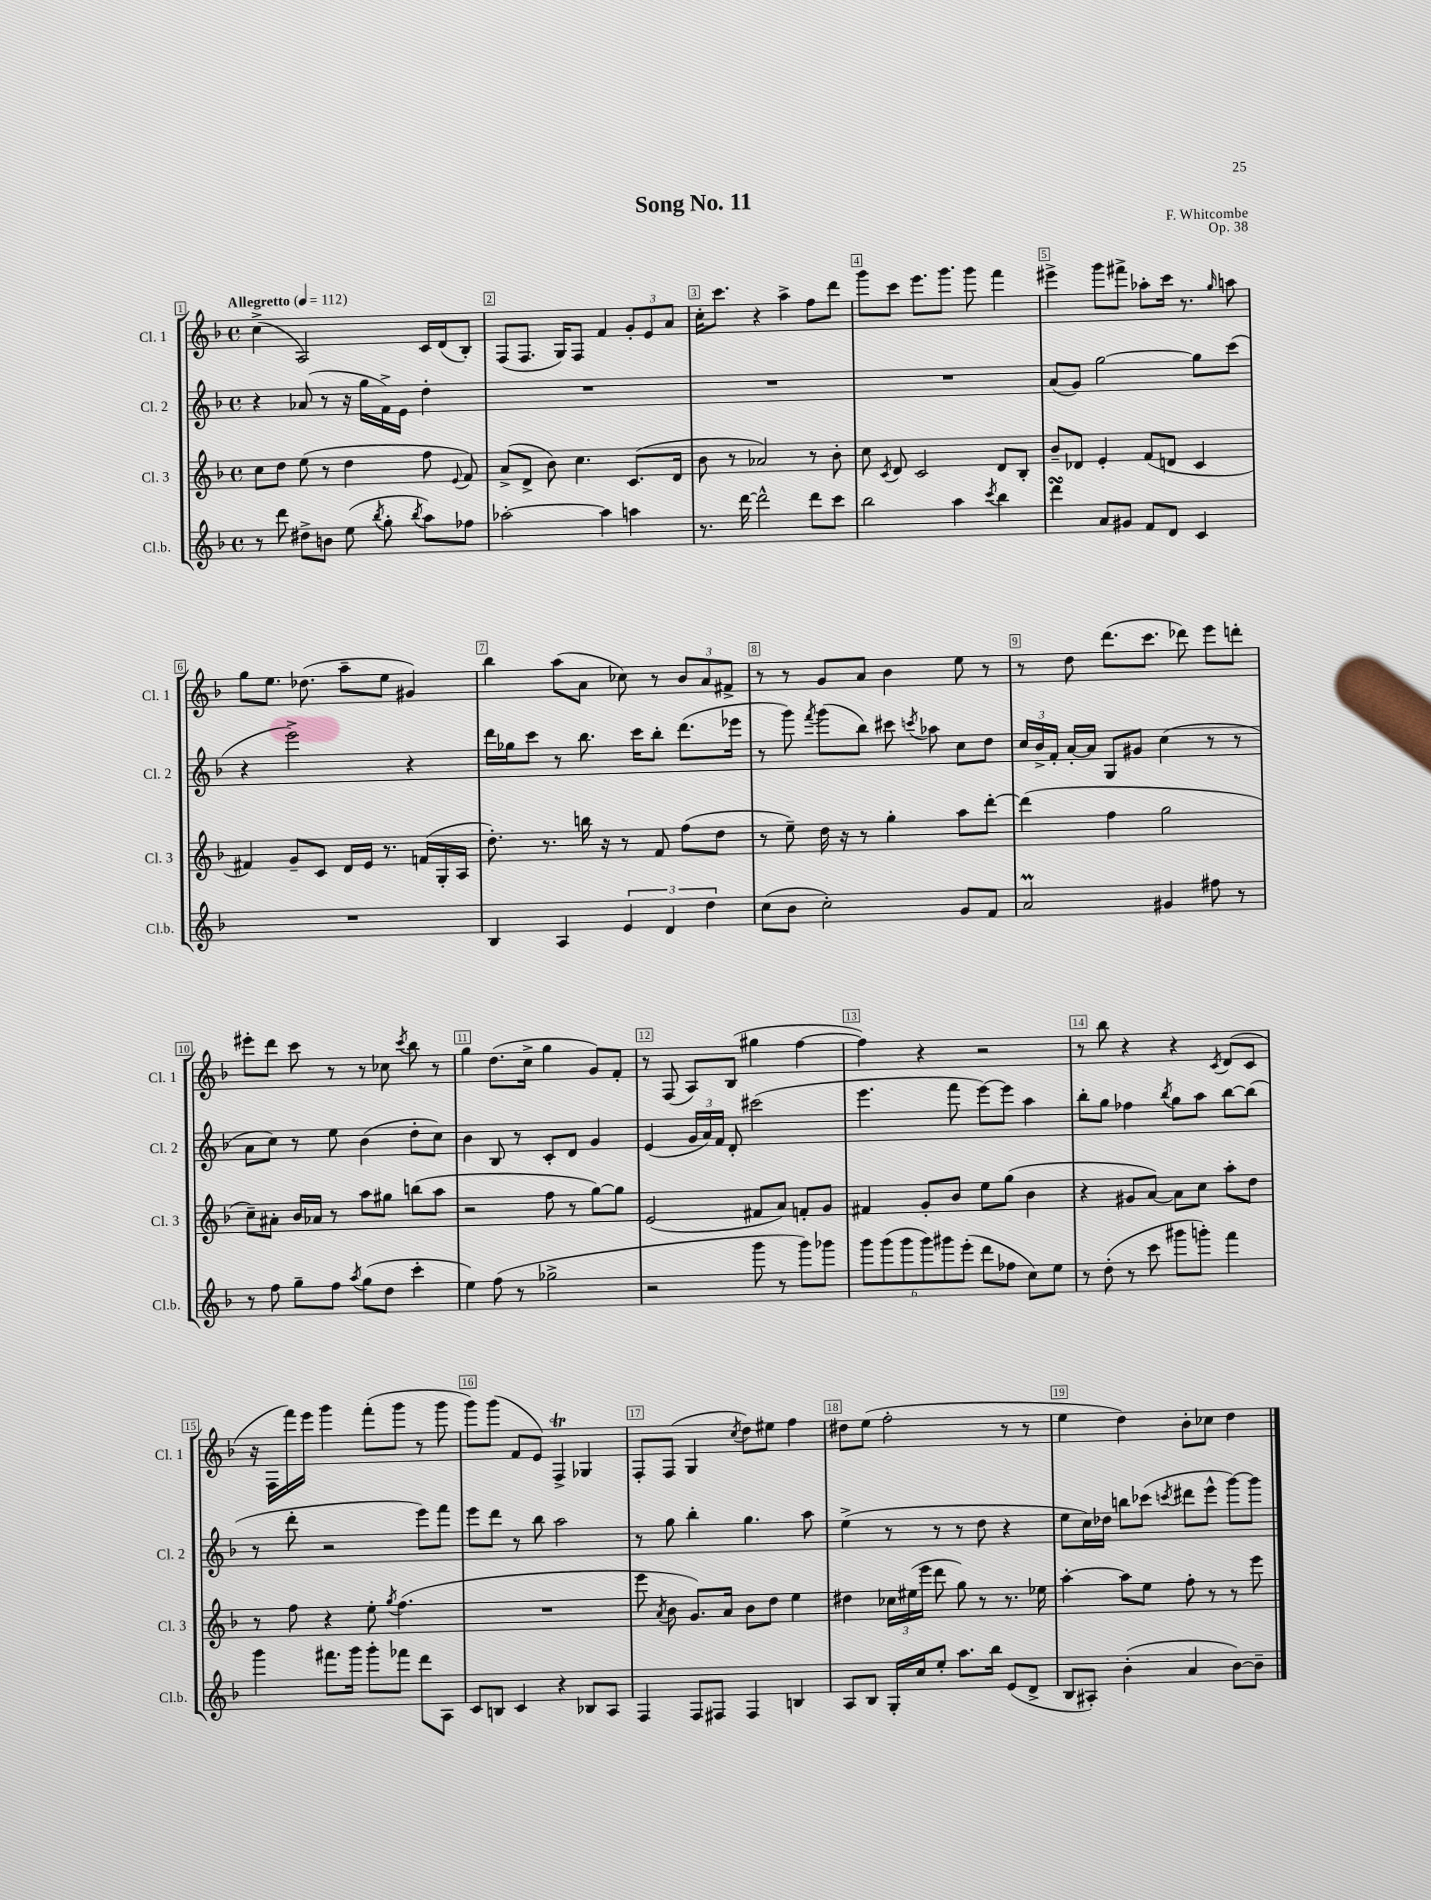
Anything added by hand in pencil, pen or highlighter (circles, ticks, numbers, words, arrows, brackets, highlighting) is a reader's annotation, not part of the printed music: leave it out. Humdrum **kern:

**kern	**kern	**kern	**kern
*staff4	*staff3	*staff2	*staff1
*clefG2	*clefG2	*clefG2	*clefG2
*k[b-]	*k[b-]	*k[b-]	*k[b-]
*M4/4	*M4/4	*M4/4	*M4/4
*met(c)	*met(c)	*met(c)	*met(c)
*MM112	*MM112	*MM112	*MM112
8r	8cc\L	4r	(4cc^\
8ddd\	8dd\J	.	.
8dd#^\L	(8ee\	(8a-/	2A/)
8b\J	8r	8r	.
(8ee\	4dd\	16r	.
.	.	16gg\LL	.
8qbb-/	.	.	.
8gg'\	.	16f^\)	.
.	.	16e\JJ	.
8qbb-/	.	.	.
8aa\L)	8ff\	4dd'\	16c/LL
.	.	.	(16d/J
.	8qqe/	.	.
8ff-\J	8f/)	.	8B-'/J)
=	=	=	=
[2aa-'\	(8a^/L	1r	(8F/L
.	8d^/J	.	8.F/J
.	8b-\)	.	.
.	.	.	16G/LK)
.	4.cc\	.	8F/J
4aa-\]	.	.	4f/
4aa\	(8.c/L	.	12g'/L
.	.	.	12e/
.	.	.	12a/J
.	16d/Jk	.	.
=	=	=	=
8.r	8b-\	1r	16cc'\LK
.	.	.	8.ccc\J
.	8r	.	.
[16ddd\	.	.	.
2ddd^^\]	2a-/)	.	4r
.	.	.	4aa^\
8ddd\L	8r	.	8ff\L
8ccc\J	8b-'\	.	8ddd\J
=	=	=	=
2bb-\	8cc\	1r	8ggg\L
.	8qc/	.	.
.	8d/	.	8ccc\J
.	2c/	.	8.eee\L
.	.	.	8.ggg\J
4aa\	.	.	.
.	.	.	8ggg\
8qccc/	.	.	.
4bb-\	8d/L	.	4fff\
.	8B-'/J	.	.
=	=	=	=
4ddd\	8b-~/L	(8a/L	4eee#^\
.	8d-/J	8g/J)	.
8a/L	4e'/	[2gg\	8ggg\L
8g#/J	.	.	8fff#^\J
8f/L	(8f/L	.	8aa-'\L
8d/J	8d/J	.	16ccc\Jk
.	.	.	8.r
4c/	4c/	8gg\]L	.
.	.	.	16qqgg/
.	.	(8ccc\J	8aa\
=	=	=	=
1r	4f#/)	4r	8gg\L
.	.	.	8.ee\J
.	8g~/L	2eee^\)	.
.	.	.	(8.dd-\
.	8c/J	.	.
.	16d/LL	.	8aa~\L
.	16e/JJ	.	.
.	8.r	.	8ee\J
.	.	4r	4g#/)
.	(16f/LL	.	.
.	16G'/	.	.
.	16A/JJ	.	.
=	=	=	=
4B-/	8.dd'\)	16ddd\LL	4bb-\
.	.	16gg-\J	.
.	.	8ccc\J	.
.	8.r	.	.
4A/	.	8r	(8aa\L
.	16bb\	8.bb-\	8a\J
.	16r	.	.
6e/	8r	.	8cc-\)
.	.	16ccc\LK	.
.	8f/	8bb-'\J	8r
6d/	.	.	.
.	(8ff\L	(8.ddd\L	12b-/L
6dd\	.	.	12a/
.	8dd\J	.	.
.	.	.	12f#^/J
.	.	16eee-\Jk	.
=	=	=	=
(8cc\L	8r	8r	8r
8b-\J	8ee~\)	8ggg\)	8r
.	.	8qfff/	.
2cc'\)	16dd\	(8ggg\L	8g/L
.	16r	.	.
.	8r	8bb-\J)	8a/J
.	4gg'\	8ccc#\	4b-\
.	.	8qccc/	.
.	.	8aa-\	.
8g/L	8aa\L	8cc\L	8ee\
8f/J	[8ddd'\J	8dd\J	8r
=	=	=	=
2a/	(4ddd\]	24cc/LL	8r
.	.	24b-^/	.
.	.	24f'/JJ	.
.	.	[16a'/LL	8dd\
.	.	16a/]JJ	.
.	4ff\	8G/L	(8.ddd\L
.	.	8g#/J	.
.	.	.	8.ccc\J
4g#/	2gg\	(4cc\	.
.	.	.	8ddd-\)
8ff#\	.	8r	8eee\L
8r	.	8r	8ddd'\J
=	=	=	=
8r	8cc~\L)	8a\L	8eee#'\L
8ff\	8a#'\J	8cc\J)	8ddd\J
8gg~\L	16b-/LL	8r	8ccc\
.	16a-/JJ	.	.
8ff\J	8r	8ee\	8r
8qaa/	.	.	.
(8gg\L	8aa\L	(4b-\	8r
8dd\J	8gg#\J	.	8cc-\
.	.	.	8qccc/
4ccc'\	(8bb\L	8dd'\L	8bb-\
.	8aa\J	8cc\J)	8r
=	=	=	=
4ee\)	2r	4b-\	4gg\
(8ff\	.	8B-/	(8.dd\L
8r	.	8r	.
.	.	.	16cc^\Jk
2gg-^\	8ff\	8c'/L	4gg\
.	8r	8d/J	.
.	[8gg\L)	4g/	8g/L)
.	8gg\]J	.	8f'/J
=	=	=	=
2r	(2e/	(4e/	8r
.	.	.	(8F/
.	.	24g/LL	8A/L)
.	.	24a/)	.
.	.	24f/JJ	.
.	.	8d'/	(8B-/J
8ggg\	8f#/L	(2ccc#\	4gg#\
8r	8a/J)	.	.
8ggg\L)	8f'/L	.	[4ff\
8ggg-\J	8g/J	.	.
=	=	=	=
12ggg\L	4f#/	4.eee\	4ff\])
(12ggg\	.	.	.
12ggg\	.	.	.
12ggg\)	8g'/L	.	4r
12ggg#\	.	.	.
.	8b-/J	8fff\	.
(12eee'\J	.	.	.
8ddd\L	8ee\L	[8eee\L)	2r
8ff-\J	(8gg\J	8eee\]J	.
8cc\L)	4b-\	4aa\	.
8ee\J	.	.	.
=	=	=	=
8r	4r	8bb-'\L	8r
(8dd'\	.	8gg\J	8bb-\
8r	8g#/L	4ff-\	4r
8ccc\	[8a/J)	.	.
.	.	8qbb-/	.
8ggg#\L	8a\]L	8gg\L	4r
8ggg'\J)	8cc\J	8aa\J	.
.	.	.	8qc/
4fff\	8aa'\L	[8bb-\L	(8d/L
.	8dd\J	(8bb-\]J	8c/J
=	=	=	=
4ggg\	8r	8r	16r
.	.	.	16F\LL
.	8ff\	8ddd'\	16fff\)
.	.	.	16eee\JJ
8.fff#\L	4r	2r	4ggg\
16ggg\Jk	.	.	.
8ggg'\L	8ee'\	.	(8fff'\L
.	8qgg/	.	.
8fff-\J	(4.ff\	.	8ggg\J
8ddd\L	.	8eee\L)	8r
8A\J	.	8fff\J	8ggg\
=	=	=	=
8c/L	1r	8eee\L	8ggg\L)
8B/J	.	8ddd\J	(8ggg\J
4c/	.	8r	8f/L
.	.	8bb-\	8e/J)
4r	.	2aa\	4F^/
8B-/L	.	.	4G-/
8A/J	.	.	.
=	=	=	=
4F/	8eee\	8r	8F'/L
.	8qa/	.	.
.	8b-\	8gg\	(8F/J
8F/L	8.g/L)	4bb-'\	4G/
8F#/J	.	.	.
.	16a/Jk	.	.
.	.	.	8qcc/
4F#/	8b-\L	4.gg\	8dd\L)
.	8dd\J	.	8ee#\J
4B/	4ee\	.	4ff\
.	.	8aa\	.
=	=	=	=
8A/L	4dd#\	(4ee^\	8dd#\L
8B-/J	.	.	(8ee\J
16G'/LL	24cc-\LL	8r	2ff'\
.	(24ee#\	.	.
16cc/J	.	.	.
.	24eee\JJ	.	.
8ee'/J	8ddd\	8r	.
8.aa\L	8gg\)	8r	.
.	8r	8dd\	.
16bb-\Jk	.	.	.
(8e/L	8.r	4r	8r
8d^/J	.	.	8r
.	16ee-\	.	.
=	=	=	=
8B-/L	[4aa'\	8ee\L	4ee\
8A#'/J)	.	16cc\L)	.
.	.	16dd-\JJ	.
(4b-'\	8aa\]L	8bb\L	4dd\)
.	8ee\J	(8ccc-\J	.
.	.	8qccc/	.
4a/	8ff'\	8ddd#\L	8b-'\L
.	8r	8eee^^\J	8cc-\J
[8b-\L)	8r	[8ggg\L)	4dd\
8b-~\]J	8eee\	8ggg\]J	.
==	==	==	==
*-	*-	*-	*-
